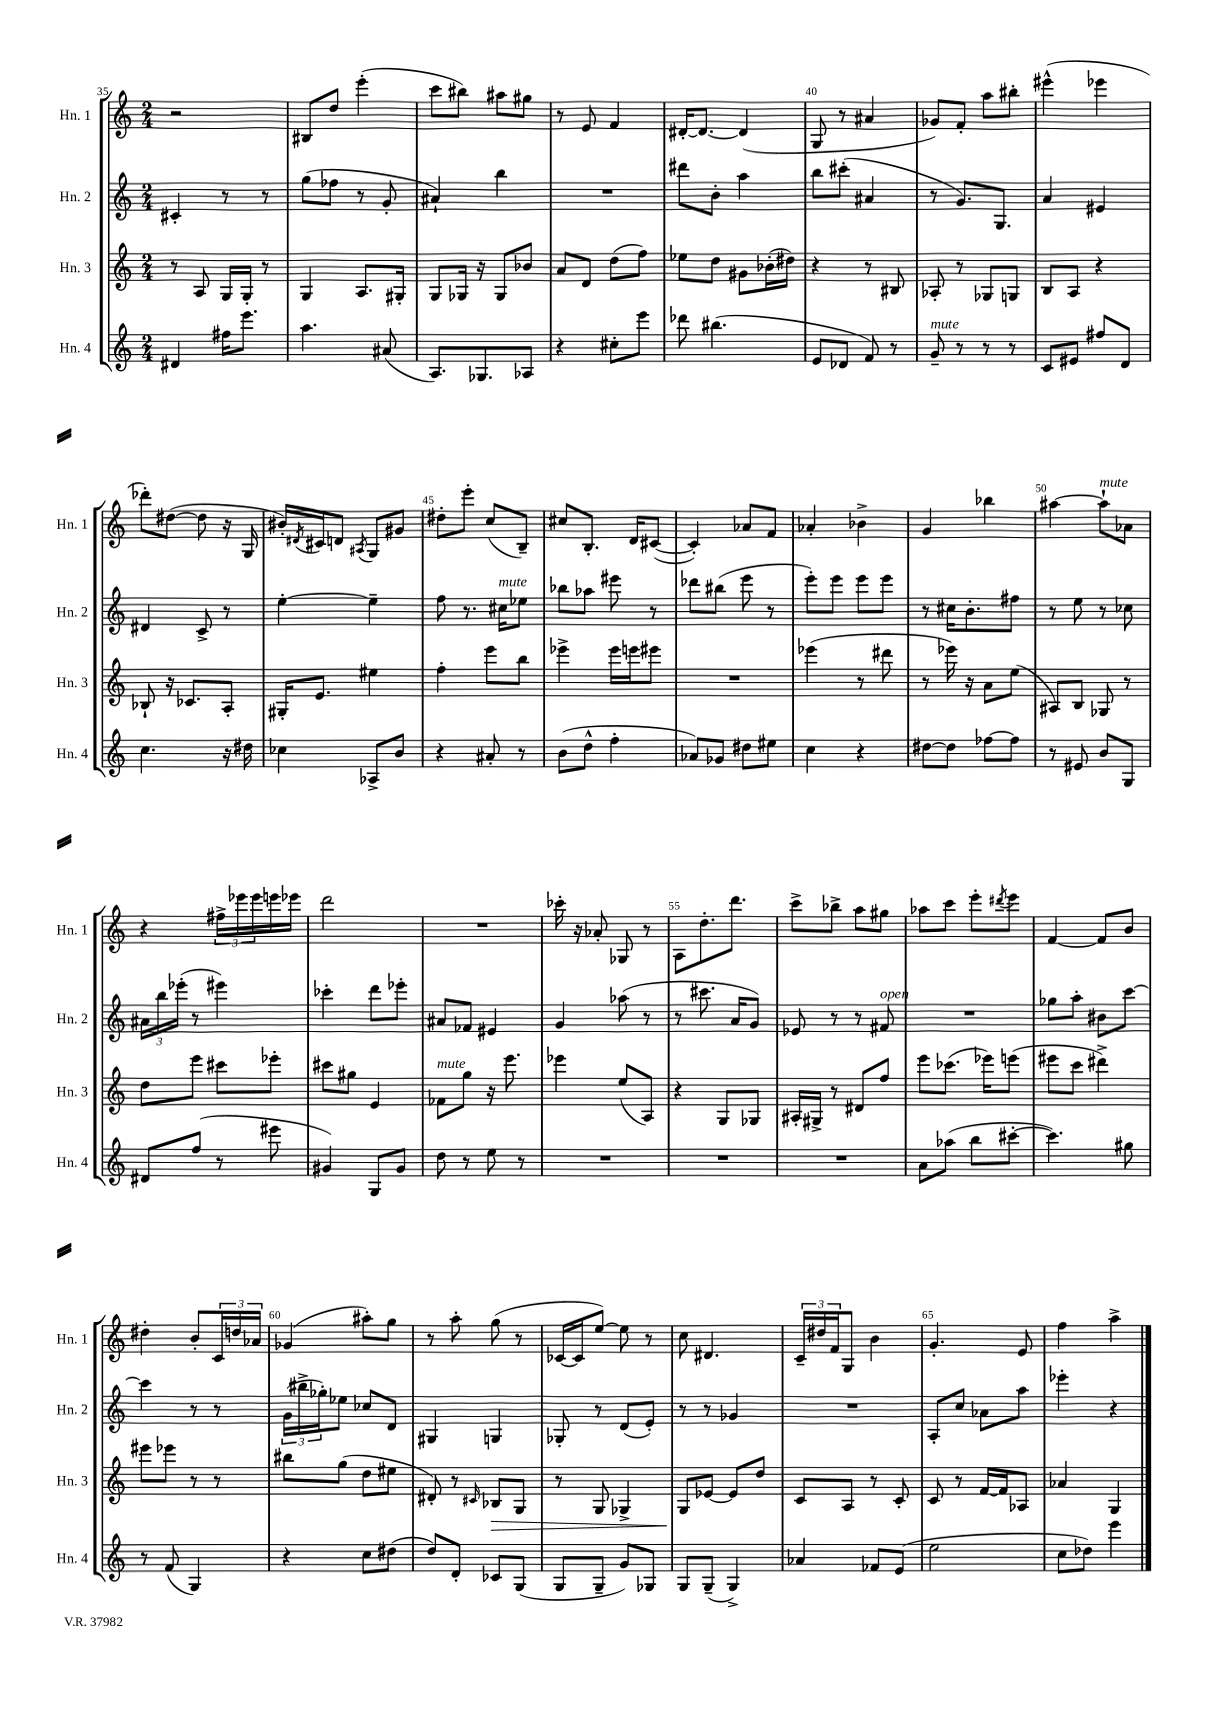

**kern	**kern	**kern	**kern
*staff4	*staff3	*staff2	*staff1
*clefG2	*clefG2	*clefG2	*clefG2
*k[]	*k[]	*k[]	*k[]
*M2/4	*M2/4	*M2/4	*M2/4
4d#/	8r	4c#'/	2r
.	8A/	.	.
16ff#\LK	16G/LL	8r	.
8.eee\J	16G'/JJ	.	.
.	8r	8r	.
=	=	=	=
4.aa\	4G/	(8gg\L	8B#/L
.	.	8ff-\J	8dd/J
.	8.A/L	8r	(4eee'\
(8a#/	.	8g'/	.
.	16G#'/Jk	.	.
=	=	=	=
8.A/L)	8G/L	4a#`/)	8ccc\L
.	16G-/Jk	.	8bb#\J)
8.G-/	16r	.	.
.	8G-/L	4bb\	8aa#\L
8A-/J	8b-/J	.	8gg#\J
=	=	=	=
4r	8a/L	2r	8r
.	8d/J	.	8e/
8cc#'\L	(8dd\L	.	4f/
8eee\J	8ff\J)	.	.
=	=	=	=
8ddd-\	8ee-\L	8ddd#\L	[16d#'/LK
.	.	.	8.d#/_J
(4.bb#\	8dd\J	8b'\J	.
.	8g#\L	4aa\	(4d#/]
.	(16b-'\L	.	.
.	16dd#\JJ)	.	.
=	=	=	=
8e/L	4r	8bb\L	8G/
8d-/J	.	(8ccc#'\J	8r
8f/)	8r	4a#/	4a#/
8r	8B#/	.	.
=	=	=	=
8g~/	8A-'/	8r	8g-/L)
8r	8r	8.g/L)	8f'/J
8r	8G-/L	.	8aa\L
.	.	8.G/J	.
8r	8G/J	.	8bb#'\J
=	=	=	=
8c/L	8B/L	4a/	(4eee#^^\
8e#/J	8A/J	.	.
8ff#/L	4r	4e#/	4eee-\
8d/J	.	.	.
=	=	=	=
4.cc\	8B-`/	4d#/	8ddd-'\L)
.	16r	.	([8dd#\J
.	8.c-/L	.	.
.	.	8c^/	8dd#\]
16r	8A'/J	8r	16r
16dd#\	.	.	16G/
=	=	=	=
4cc-\	16G#'/LK	[4ee'\	16b#'/LL)
.	.	.	8qd#/
.	8.e/J	.	16c#/J
.	.	.	8d/J
.	.	.	8qA#/
8A-^/L	4ee#\	4ee~\]	8G/L
8b/J	.	.	8g#/J
=	=	=	=
4r	4ff'\	8ff\	8dd#'\L
.	.	8.r	8eee'\J
8a#'/	8eee\L	.	(8cc/L
.	.	16cc#\LK	.
8r	8bb\J	8ee-\J	8B~/J)
=	=	=	=
(8b\L	4eee-^\	8bb-\L	8cc#/L
8dd^^\J	.	8aa-\J	8.B'/J
4ff'\	16eee-\LL	8eee#\	.
.	16eee\J	.	16d/LK
.	8eee#\J	8r	([8c#/J
=	=	=	=
8a-/L)	2r	8ddd-\L	4c#'/])
8g-/J	.	(8bb#\J	.
8dd#\L	.	8eee\	8a-/L
8ee#\J	.	8r	8f/J
=	=	=	=
4cc\	(4eee-\	8eee'\L)	4a-'/
.	.	8eee\J	.
4r	8r	8eee\L	4b-^\
.	8ddd#\	8eee\J	.
=	=	=	=
[8dd#\L	8r	8r	4g/
8dd#\]J	16eee-\)	16cc#\LK	.
.	16r	8.b'\	.
[8ff-\L	8a\L	.	4bb-\
8ff-\]J	(8ee\J	8ff#\J	.
=	=	=	=
8r	8A#/L)	8r	[4aa#\
8e#/	8B/J	8ee\	.
8b/L	8G-/	8r	8aa#`\]L
8G/J	8r	8cc-\	8a-\J
=	=	=	=
8d#/L	8dd\L	24a#\LL	4r
.	.	24bb\	.
.	.	(24eee-'\JJ	.
(8ff/J	8eee\J	8r	.
8r	8ccc#\L	4eee#\)	24ff#^\LL
.	.	.	24eee-\
.	.	.	24eee-\
8eee#\	8eee-'\J	.	16eee\
.	.	.	16eee-\JJ
=	=	=	=
4g#/)	8ccc#\L	4ccc-'\	2ddd\
.	8gg#\J	.	.
8G/L	4e/	8ddd\L	.
8g#/J	.	8eee-'\J	.
=	=	=	=
8dd\	8f-\L	8a#/L	2r
8r	8gg\J	8f-/J	.
8ee\	16r	4e#/	.
.	8.eee\	.	.
8r	.	.	.
=	=	=	=
2r	4eee-\	4g/	16ccc-'\
.	.	.	16r
.	.	.	8a-'/
.	(8ee/L	(8aa-\	8G-/
.	8A/J)	8r	8r
=	=	=	=
2r	4r	8r	8A\L
.	.	8.ccc#\	8.dd'\
.	8G/L	.	.
.	.	16a/LK	8.ddd\J
.	8G-/J	8g/J)	.
=	=	=	=
2r	16A#'/LL	8e-/	8ccc^\L
.	16G#^/JJ	.	.
.	8r	8r	8bb-^\J
.	8d#/L	8r	8aa\L
.	8ff/J	8f#/	8gg#\J
=	=	=	=
8a\L	8eee\L	2r	8aa-\L
(8aa-\J	(8.ccc-\J	.	8ccc\J
8bb\L	.	.	8eee'\L
.	16eee-\LK)	.	.
.	.	.	8qddd#/
[8ccc#'\J	(8eee\J	.	8eee\J
=	=	=	=
4.ccc#\])	8eee#\L	8gg-\L	[4f/
.	8ccc\J	8aa'\J	.
.	4ddd#^\)	8b#\L	8f/]L
8gg#\	.	[8ccc\J	8b/J
=	=	=	=
8r	8eee#\L	4ccc\]	4dd#'\
(8f/	8eee-\J	.	.
4G/)	8r	8r	8b'/L
.	8r	8r	24c/L
.	.	.	24dd/
.	.	.	24a-/JJ
=	=	=	=
4r	8bb#\L	(24g\LL	(4g-/
.	.	24bb#^\	.
.	.	24gg-'\J)	.
.	(8gg\J	8ee-\J	.
8cc\L	8dd\L	8cc-/L	8aa#'\L)
(8dd#\J	8ee#\J	8d/J	8gg\J
=	=	=	=
8dd/L)	8d#'/)	4G#/	8r
8d'/J	8r	.	8aa'\
.	16qqc#/	.	.
8c-/L	8B-/L	4G/	(8gg\
(8G/J	8G/J	.	8r
=	=	=	=
8G/L	8r	8G-'/	[16c-/LL
.	.	.	16c-/]J
8G~/J	8G/	8r	[8ee/J)
8g/L)	4G-^/	(8d/L	8ee\]
8G-/J	.	8e'/J)	8r
=	=	=	=
8G/L	8G/L	8r	8cc\
(8G~/J	[8e-/J	8r	4.d#/
4G^/)	8e-/]L	4g-/	.
.	8dd/J	.	.
=	=	=	=
4a-/	8c/L	2r	24c~/LL
.	.	.	24dd#/
.	.	.	24f/J
.	8A/J	.	8G/J
8f-/L	8r	.	4b\
(8e/J	8c'/	.	.
=	=	=	=
2ee\	8c/	8A'/L	4.g'/
.	8r	8cc/J	.
.	[16f/LL	8a-\L	.
.	16f/]J	.	.
.	8A-/J	8aa\J	8e/
=	=	=	=
8cc\L	4a-/	4eee-'\	4ff\
8dd-\J)	.	.	.
4eee\	4G/	4r	4aa^\
==	==	==	==
*-	*-	*-	*-
